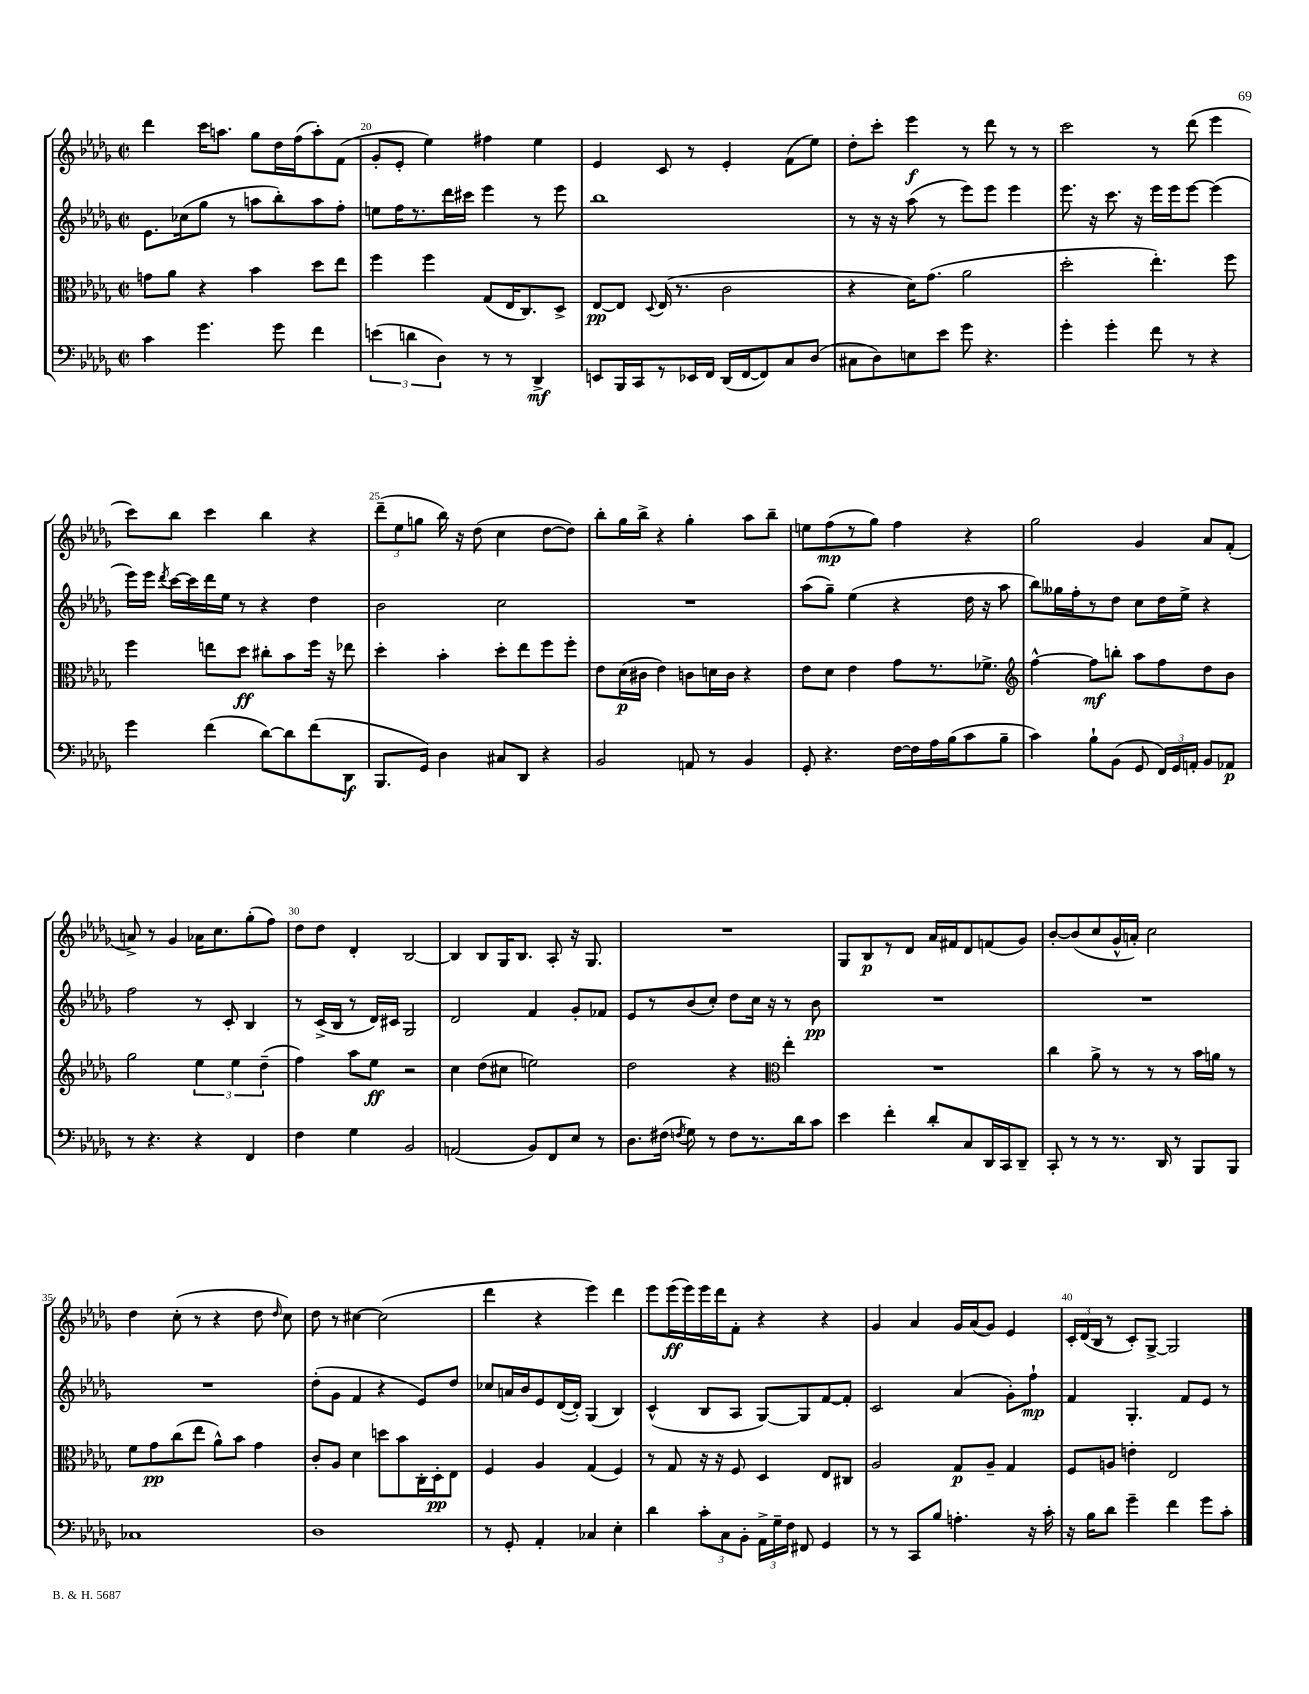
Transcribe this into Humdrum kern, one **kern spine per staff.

**kern	**kern	**kern	**kern
*staff4	*staff3	*staff2	*staff1
*clefF4	*clefC3	*clefG2	*clefG2
*k[b-e-a-d-g-]	*k[b-e-a-d-g-]	*k[b-e-a-d-g-]	*k[b-e-a-d-g-]
*M2/2	*M2/2	*M2/2	*M2/2
*met(c|)	*met(c|)	*met(c|)	*met(c|)
4c	8g	8.e-	4ddd-
.	8a-	.	.
.	.	(16cc-	.
4.g-	4r	8gg-	16ccc
.	.	.	8.aa
.	.	8r	.
.	4b-	8aa	8gg-
8g-	.	8bb-')	16dd-
.	.	.	(16ff
4f	8dd-	8aa	8aa')
.	8ee-	8ff'	(8f
=	=	=	=
(6e	4ff	8ee	8g-'
.	.	16ff	8e-'
6d	.	.	.
.	.	8.r	.
.	4ff	.	4ee-)
6D-)	.	.	.
.	.	16ddd-	.
.	.	16ccc#	.
8r	(8G-	4eee-	4ff#
8r	16E-	.	.
.	8.C)	.	.
4DD-^	.	8r	4ee-
.	8D-^	8eee-	.
=	=	=	=
8EE	[8E-	1bb-	4e-
16BBB-	8E-]	.	.
16CC	.	.	.
.	8qqD-	.	.
8r	(16E-	.	8c
.	8.r	.	.
16EE-	.	.	8r
16FF	.	.	.
(16DD-	2c	.	4e-'
[16FF	.	.	.
8FF])	.	.	.
8C	.	.	(8f
(8D-	.	.	8ee-)
=	=	=	=
8C#	4r	8r	8dd-'
8D-)	.	16r	8ccc'
.	.	16r	.
8E	16d-)	(8aa-	4eee-
.	(8.g-	.	.
8e-	.	8r	.
8g-	2a-	8eee-)	8r
4.r	.	8eee-	8ddd-
.	.	4eee-	8r
.	.	.	8r
=	=	=	=
4g-'	2dd-'	8.eee-	2ccc
.	.	16r	.
4g-'	.	8.ccc	.
.	.	16r	.
8f	4.ee-')	16eee-	8r
.	.	16eee-	.
8r	.	[8eee-	(8ddd-
4r	.	(4eee-]	4eee-
.	8ff	.	.
=	=	=	=
4g-	4ff	16eee-)	8ccc)
.	.	16eee-	.
.	.	8qddd-	.
.	.	[16ccc	8bb-
.	.	16ccc]	.
(4f	8ee	16ddd-	4ccc
.	.	16ee-	.
.	8dd-	8r	.
[8d-)	8cc#'	4r	4bb-
8d-]	8b-	.	.
(8f	16ff	4dd-	4r
.	16r	.	.
8DD-	8ee-	.	.
=	=	=	=
8.BBB-	4dd-'	2b-	(12ddd-~
.	.	.	12ee-
.	.	.	12gg
16GG-)	.	.	.
4D-	4b-'	.	16bb-)
.	.	.	16r
.	.	.	(8dd-
8C#	8dd-'	2cc	4cc
8DD-	8ee-	.	.
4r	8ff	.	[8dd-
.	8ff'	.	8dd-])
=	=	=	=
2BB-	8e-	1r	8bb-'
.	(16d-	.	16gg-
.	16c#	.	16bb-^
.	4e-)	.	4r
8AA	8c	.	4gg-'
8r	16d	.	.
.	16c	.	.
4BB-	4r	.	8aa-
.	.	.	8bb-~
=	=	=	=
8GG-'	8e-	(8aa-	8ee
4.r	8d-	8gg-~)	(8ff
.	4e-	(4ee-	8r
.	.	.	8gg-)
[16F	8g-	4r	4ff
16F]	.	.	.
16A-	8.r	.	.
(16B-	.	.	.
8c	.	16dd-	4r
.	8.f-^	16r	.
8B-~	.	8aa-	.
=	=	=	=
*	*clefG2	*	*
4c)	[4ff^^	8bb-)	2gg-
.	.	16gg--	.
.	.	16ff'	.
8B-`	8ff]	8r	.
(8BB-	8bb'	8dd-	.
8GG-	8aa-	8cc	4g-
24FF)	8ff	16dd-	.
24GG-	.	.	.
.	.	16ee-^	.
24AA'	.	.	.
8BB-	8dd-	4r	8a-
8AA-	8b-	.	(8f'
=	=	=	=
8r	2gg-	2ff	8a^)
4.r	.	.	8r
.	.	.	4g-
4r	6ee-	8r	16a-
.	.	.	8.cc
.	.	8c'	.
.	6ee-	.	.
4FF	.	4B-	(8gg-'
.	(6dd-~	.	.
.	.	.	8ff)
=	=	=	=
4F	4ff)	8r	8dd-
.	.	(16c^	8dd-
.	.	16B-	.
4G-	8aa-	8r	4d-'
.	8ee-	16d-)	.
.	.	16c#	.
2BB-	2r	2G-	[2B-
=	=	=	=
(2AA	4cc	2d-	4B-]
.	(8dd-	.	8B-
.	8cc#	.	16G-
.	.	.	8.B-
8BB-)	2ee)	4f	.
8FF	.	.	8A-'
8E-	.	8g-'	16r
.	.	.	8.G-
8r	.	8f-	.
=	=	=	=
8.D-	2dd-	8e-	1r
.	.	8r	.
(16F#	.	.	.
8qF	.	.	.
8G-)	.	(8b-	.
8r	.	8cc')	.
8F	4r	8dd-	.
8.r	.	16cc	.
.	.	16r	.
*	*clefC3	*	*
.	4ee-'	8r	.
16d-	.	.	.
8c	.	8b-	.
=	=	=	=
4e-	1r	1r	8G-
.	.	.	8B-
4f'	.	.	8r
.	.	.	8d-
8d-'	.	.	16a-
.	.	.	16f#
8C	.	.	8d-
16DD-	.	.	(8f
16CC	.	.	.
8DD-~	.	.	8g-)
=	=	=	=
8CC'	4cc	1r	[8b-'
8r	.	.	(8b-]
8r	8a-^	.	8cc
8.r	8r	.	16g-^^
.	.	.	16a')
.	8r	.	2cc
16DD-	.	.	.
8r	8r	.	.
8BBB-	16b-	.	.
.	16a	.	.
8BBB-	8r	.	.
=	=	=	=
1C-	8f	1r	4dd-
.	8g-	.	.
.	(8cc	.	(8cc'
.	8ee-	.	8r
.	8a-^^)	.	4r
.	8b-	.	.
.	4g-	.	8dd-
.	.	.	16qqdd-
.	.	.	8cc)
=	=	=	=
1D-	8c'	(8dd-'	8dd-
.	8A-	8g-	8r
.	4d-	4f	[4cc#
.	8dd	4r	(2cc#]
.	8b-	.	.
.	16C'	8e-)	.
.	16D-'	.	.
.	8E-	8dd-	.
=	=	=	=
8r	4F	8cc-	4ddd-
8GG-'	.	16a	.
.	.	16b-	.
4AA-'	4A-	8e-	4r
.	.	([16d-	.
.	.	16d-'])	.
4C-	(4G-	(4G-	4eee-)
4E-'	4F)	4B-)	4ddd-
=	=	=	=
4d-	8r	(4c^^	8eee-
.	8G-	.	(16eee-
.	.	.	16eee-)
12c'	16r	8B-	16eee-
.	16r	.	16ddd-
12C	.	.	.
.	8F	8A-	8f'
12BB-'	.	.	.
24AA-^	4D-	[8G-)	4r
24G-~	.	.	.
24F	.	.	.
8FF#	.	8G-]	.
4GG-	8E-	[8f	4r
.	8C#	8f']	.
=	=	=	=
8r	2A-	2c	4g-
8r	.	.	.
8CC	.	.	4a-
8B-	.	.	.
4.A'	8G-	(4a-	16g-
.	.	.	(16a-
.	8A-~	.	8g-)
.	4G-	8g-')	4e-
16r	.	8ff`	.
16c'	.	.	.
=	=	=	=
16r	8F	4f	24c'
.	.	.	(24d-
16B-	.	.	.
.	.	.	24B-
8d-	8A	.	8r
4g-~	4e'	4.G-'	8c')
.	.	.	[8G-^
4f	2E-	.	2G-]
.	.	8f	.
8g-	.	8e-	.
8c'	.	8r	.
==	==	==	==
*-	*-	*-	*-
